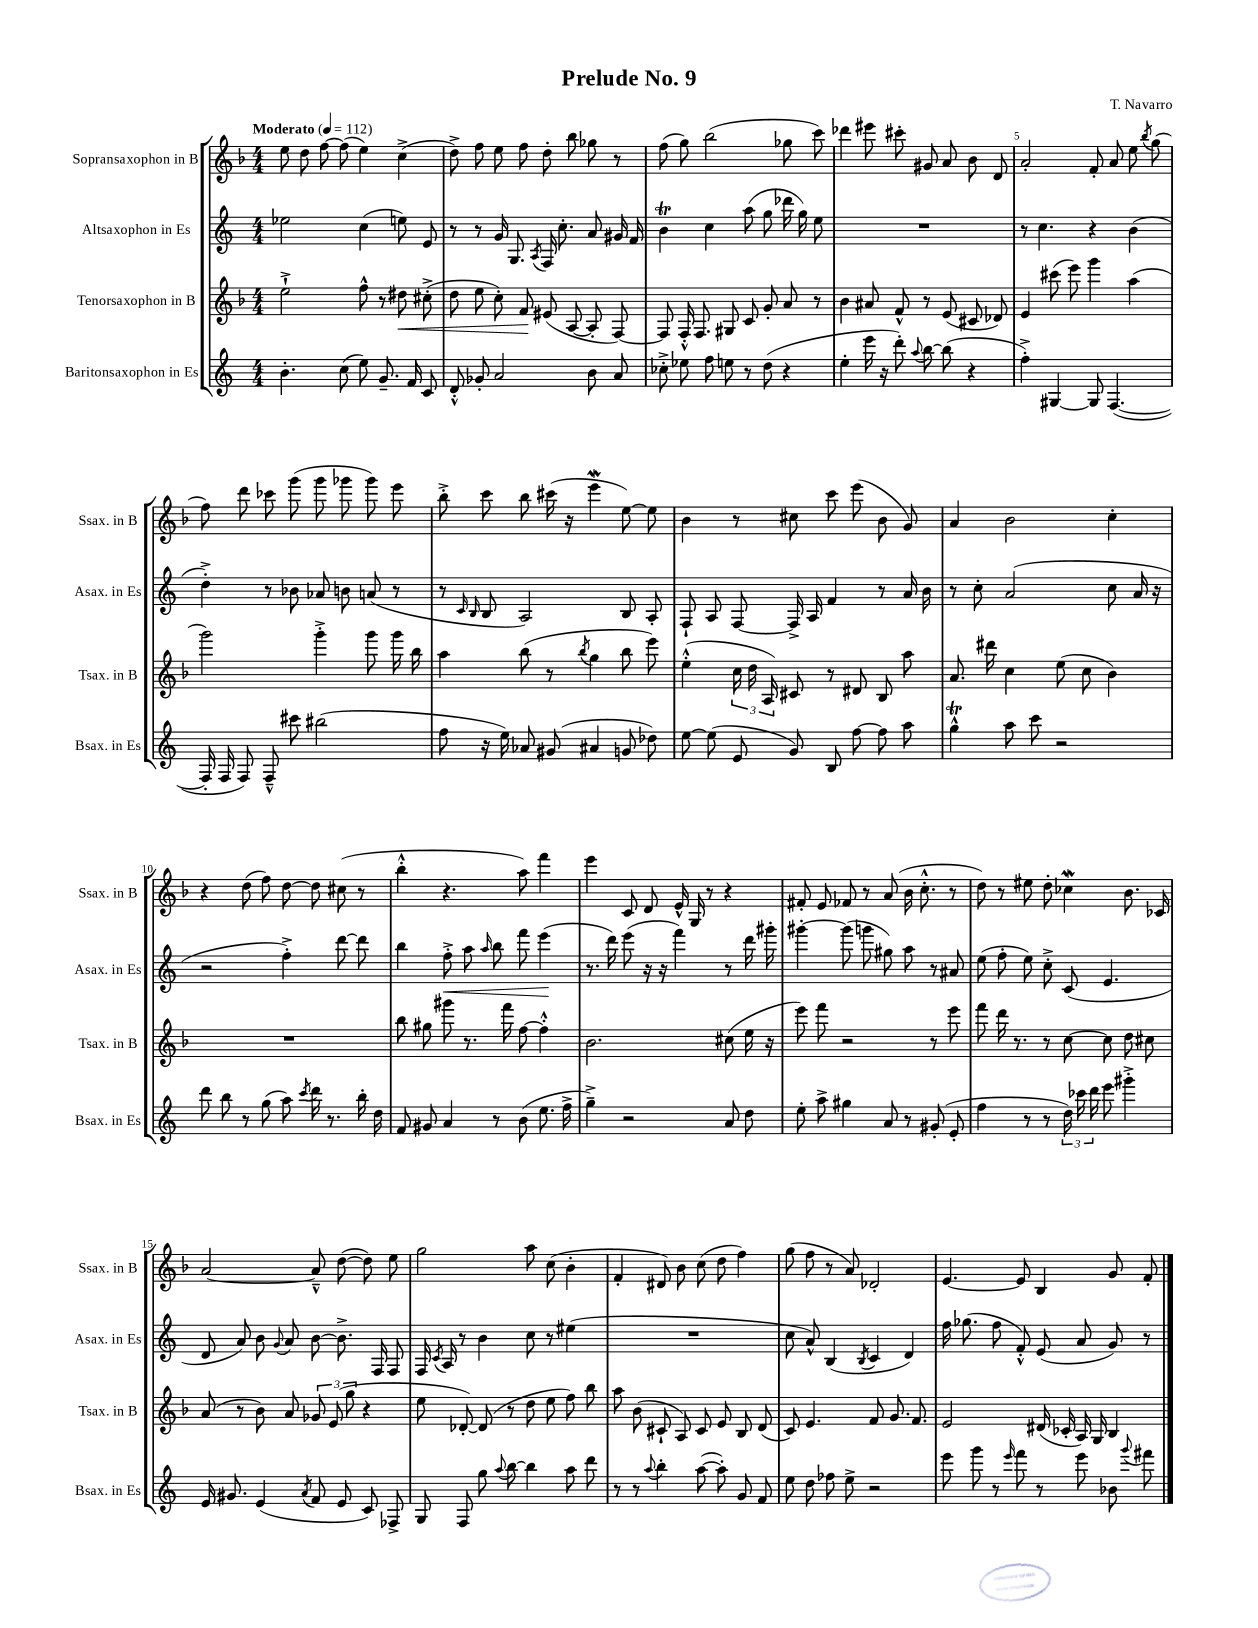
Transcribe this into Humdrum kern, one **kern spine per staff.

**kern	**kern	**kern	**kern
*staff4	*staff3	*staff2	*staff1
*clefG2	*clefG2	*clefG2	*clefG2
*k[]	*k[b-]	*k[]	*k[b-]
*M4/4	*M4/4	*M4/4	*M4/4
*MM112	*MM112	*MM112	*MM112
4.b'\	2ee`^\	2ee-\	8ee\
.	.	.	8dd\
.	.	.	[8ff\
(8cc\	.	.	(8ff\]
8ee\)	8ff^^\	(4cc\	4ee\)
8.g~/	8r	.	.
.	8dd#\	8ee\)	(4cc^\
16f/	.	.	.
8c/	(8cc#'^\	8e/	.
=	=	=	=
8d'^^/	8dd\	8r	8dd^\)
8g-'/	8ee\	8r	8ff\
2a/	8cc'\)	16g/	8ee\
.	.	8.G/	.
.	8f/	.	8ff\
.	.	8qA/	.
.	(8e#/	16F/	8dd'\
.	.	8.cc'\	.
.	[8A/	.	8bb-\
8b\	8A'/]	8a/	8gg-\
8a/	[8F/)	16g#/	8r
.	.	16f/	.
=	=	=	=
8cc-'^\	8F/]	4b\	(8ff\
8ee-\	16F'^^/	.	8gg\)
.	8.F/	.	.
8ff\	.	4cc\	(2bb-\
8ee\	8G#/	.	.
8r	8c/	(8aa\	.
(8dd\	8g'/	8gg\	.
4r	8a/	16ddd-\	8gg-\
.	.	16gg\)	.
.	8r	8ee\	8ccc\)
=	=	=	=
4ee'\	4b-\	1r	4ddd-\
16eee\	8a#/	.	8eee#\
16r	.	.	.
8ddd'\)	8f^^/	.	8ccc#'\
8qqaa/	.	.	.
[8bb\	8r	.	8g#/
(8bb\]	(8e/	.	8a/
4r	8c#/	.	8b-\
.	8d-/)	.	8d/
=	=	=	=
4ff'^\)	4e/	8r	2a'/
.	.	4.cc\	.
[4G#/	(8ccc#\	.	.
.	8eee\)	.	.
8G#/]	4ggg\	4r	8f'/
([4.F/	.	.	8a/
.	(4aa\	(4b\	8ee\
.	.	.	8qbb-/
.	.	.	(8gg\
=	=	=	=
16F'/]	2ggg\)	4dd'^\)	8ff\)
16F/	.	.	.
8F/)	.	.	8ddd\
8F~^^/	.	8r	8ccc-\
8ccc#\	.	8b-\	(8ggg\
(2bb#\	4ggg'^\	8a-/	8ggg\
.	.	8b\	8ggg-\
.	8ggg\	(8a/	8ggg-\)
.	16ggg\	8r	8eee\
.	16bb-\	.	.
=	=	=	=
8ff\	4aa\	8r	8bb-'^\
.	.	16qqc/	.
.	.	16qqB/	.
16r	.	8B/	8ccc\
16ee\)	.	.	.
8a-/	(8bb-\	2A/)	8bb-\
(8g#/	8r	.	(16ccc#\
.	.	.	16r
.	8qbb-/	.	.
4a#/	4gg\	.	4eee\
8g/	8bb-\	8B/	[8ee\)
8dd-\)	8eee\)	8A'/	8ee\]
=	=	=	=
[8ee\	(4ee'^^\	8F`/	4b-\
(8ee\]	.	8A/	.
8e/	24cc\	[8F/	8r
.	24dd\	.	.
.	24A/)	.	.
8g/)	8c#/	16F^/]	8cc#\
.	.	16A/	.
8B/	8r	4f/	8ccc\
[8ff\	8d#/	.	(8eee\
8ff\]	8B-/	8r	8b-\
8aa\	8aa\	16a/	8g/)
.	.	16b\	.
=	=	=	=
4gg^^\	8.a/	8r	4a/
.	.	8cc'\	.
.	16ddd#\	.	.
8aa\	4cc\	(2a/	2b-\
8ccc\	.	.	.
2r	(8ee\	.	.
.	8cc\	.	.
.	4b-\)	8cc\	4cc'\
.	.	16a/	.
.	.	16r	.
=	=	=	=
8ddd\	1r	2r	4r
8bb\	.	.	.
8r	.	.	(8dd\
(8gg\	.	.	8ff\)
8aa\)	.	4ff'^\)	[8dd\
8qccc/	.	.	.
16ddd\	.	.	8dd\]
8.r	.	.	.
.	.	[8ddd\	(8cc#\
16bb'\	.	8ddd\]	8r
16dd\	.	.	.
=	=	=	=
8f/	8bb-\	4bb\	4bb-'^^\
8g#/	8gg#\	.	.
4a/	8ggg#\	8ff'^\	4.r
.	8.r	8aa\	.
.	.	16qqaa/	.
8r	.	8bb\	.
.	16fff\	.	.
(8b\	[8ff\	8fff\	8aa\)
8.ee\	4ff'^^\]	(4eee\	4fff\
16ff^\	.	.	.
=	=	=	=
4gg~^\)	2.b-\	8.r	4eee\
.	.	16ddd\)	.
2r	.	(8eee\	8c/
.	.	16r	8d/
.	.	16r	.
.	.	4fff\)	16e^^/
.	.	.	16G/
.	.	.	8r
8a/	(8cc#\	8r	4r
8dd\	16ee\	16ddd\	.
.	16r	16ggg#'\	.
=	=	=	=
8ee'\	8eee\)	[4ggg#'\	8f#'/
8aa^\	8fff\	.	8e/
4gg#\	2r	(8ggg#\]	8f-/
.	.	8ggg\	8r
8a/	.	8gg#\)	(8a/
8r	.	8aa\	16b-\
.	.	.	8.cc'^^\
(8g#'/	8r	8r	.
8e'/	8eee\	8a#/	8r
=	=	=	=
4ff\	8fff\	(8ee\	8dd\)
.	16ddd\	8ff'\	8r
.	8.r	.	.
8r	.	8ee\)	8ee#\
8r	8r	8cc'^\	8dd'\
24dd\)	[8cc\	(8c/	4cc-\
24ccc-\	.	.	.
24ddd\	.	.	.
8eee\	8cc\]	4.e/	.
4ggg#'^\	8dd\	.	8.b-\
.	8cc#\	.	.
.	.	.	16c-/
=	=	=	=
16e/	(8a/	8d/	[2a/
8.g#/	.	.	.
.	8r	8a/)	.
(4e/	8b-\)	8b\	.
.	.	8qqg/	.
.	8a/	8a/	.
8qa/	.	.	.
8f/	12g-/	[8b\	8a~^^/]
.	(12e/	.	.
8e/	.	8.b^\]	([8dd\
.	12gg\	.	.
8c/)	4r	.	8dd\])
.	.	16F/	.
8F-^/	.	8F/	8ee\
=	=	=	=
8G/	8ee\	16F/	2gg\
.	.	8qc/	.
.	.	16A/	.
8F/	[8d-'/)	8r	.
8gg\	(8d-/]	4b\	.
8qqaa/	.	.	.
[8bb\	8r	.	.
4bb\]	8dd\	8cc\	8aa\
.	8ee\	8r	(8cc\
8aa\	8ff\)	(4ee#\	4b-'\
8ddd\	8bb-\	.	.
=	=	=	=
8r	8aa\	1r	4f'/
8r	(8b-\	.	.
8qqaa/	.	.	.
4bb'\	8c#`/	.	8d#/)
.	8A/)	.	8b-\
([8aa\	8c#/	.	(8cc\
8aa'\])	8e/	.	8dd\
8g/	8B-/	.	4ff\)
8f/	(8d/	.	.
=	=	=	=
8ee\	8c/)	8cc\	(8gg\
8dd\	4.e/	8a^^/)	8ff\
8ff-\	.	(4B/	8r
8ee^\	.	.	8a/)
.	.	8qB/	.
2r	8f/	4c/	2d-'/
.	8.g/	.	.
.	.	4d/)	.
.	8.f/	.	.
=	=	=	=
8eee\	2e/	16ff\	[4.e/
.	.	(8.gg-\	.
8ggg\	.	.	.
8r	.	8ff\	.
16qqeee/	.	.	.
8fff\	.	8f'^^/)	8e/]
8r	(16d#/	(8e/	4B-/
.	16c-'/	.	.
8eee\	16A/)	8a/	.
.	16G/	.	.
8b-\	4B-/	8g/)	8g/
8qqggg/	.	.	.
8fff#\	.	8r	8f'/
==	==	==	==
*-	*-	*-	*-
